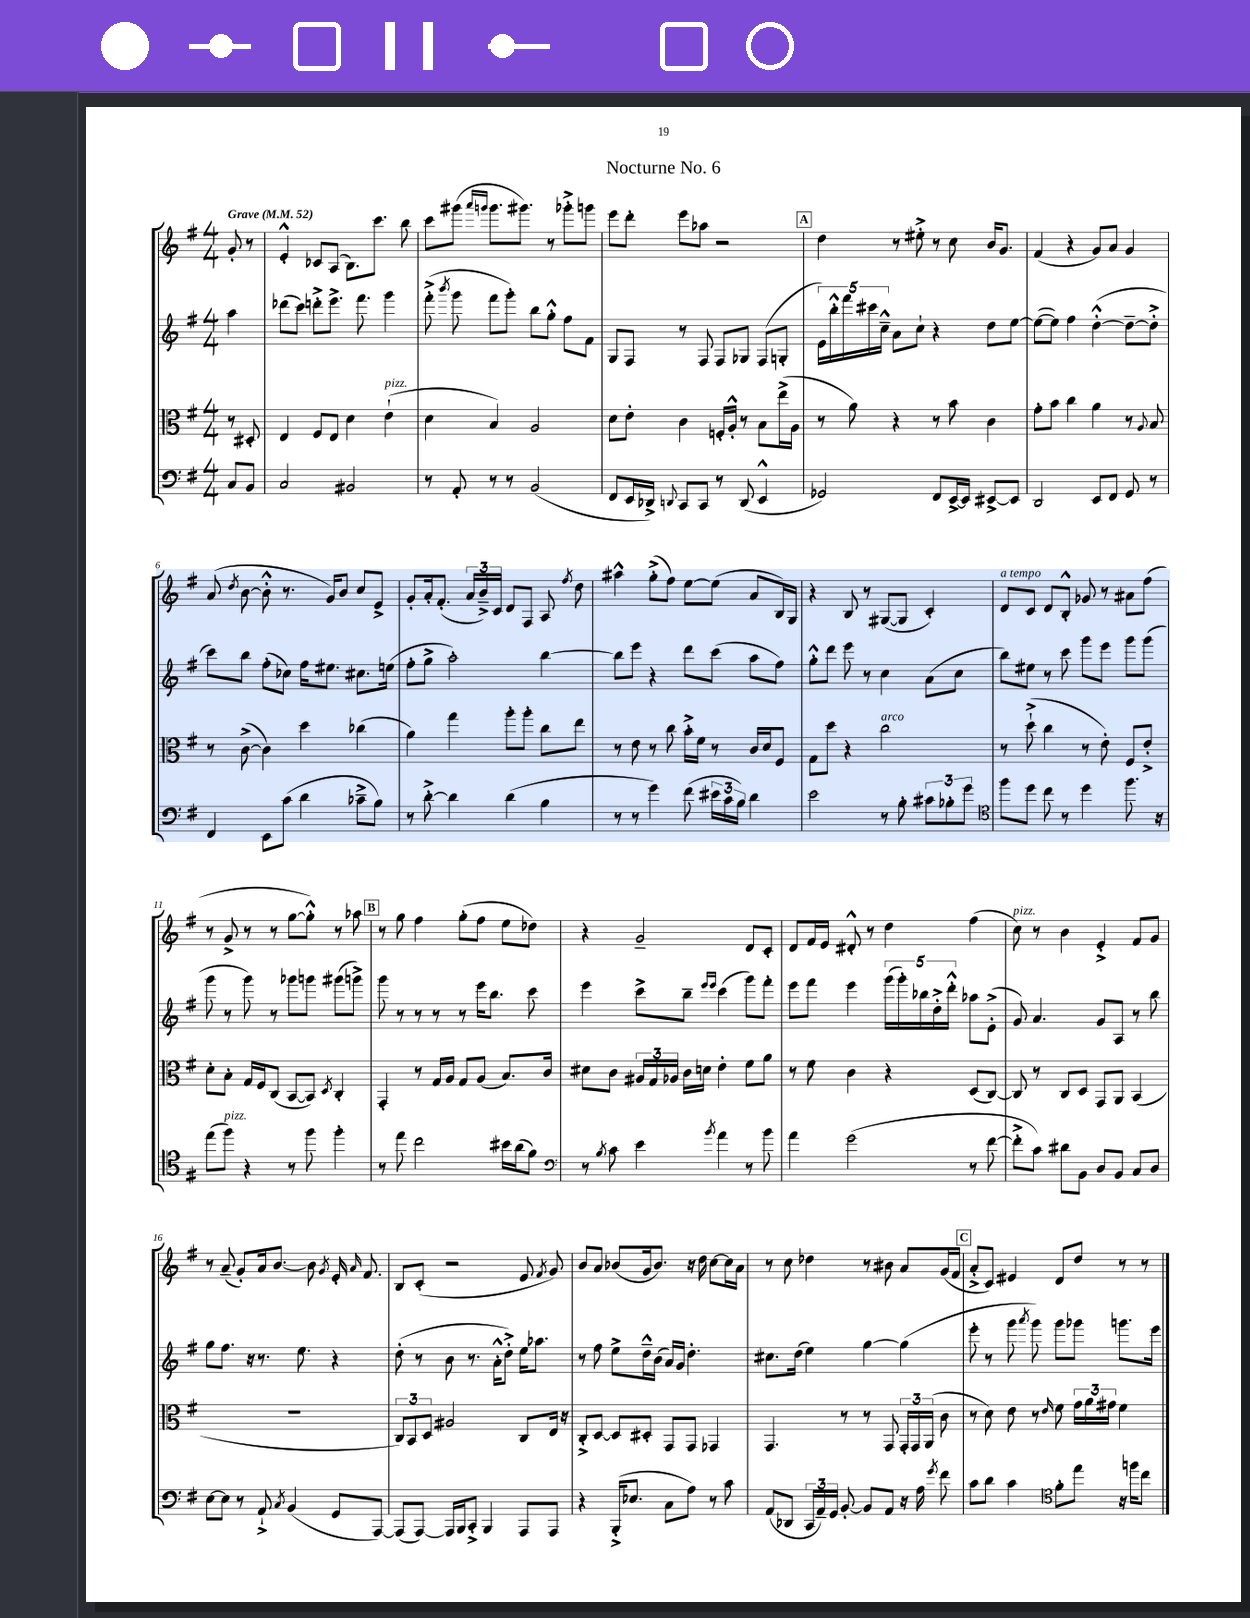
\header { title = "Nocturne No. 6" }
<<
\new StaffGroup <<
\new Staff = "s0" {
    \clef treble \key g \major \numericTimeSignature \time 4/4 \partial 4 \tempo "Grave" 4 = 52
    \autoBeamOff g'8-. r8 |
    e'4-.-^ ces'8[ a8]( b8.[) c'''8.] b''8 |
    c'''8[ gis'''8]( \grace { a'''16[ g'''16] } g'''8.[ gis'''8.]) r8 ges'''8[-.-> g'''8] |
    e'''8[ d'''8]-. e'''8[ aes''8] r2 |
    \mark \markup { \box "A" } d''4 r8 eis''8-.-> r8 c''8 b'16[ g'8.] |
    fis'4( r4 g'8[) a'8] g'4 |
    a'8( \acciaccatura { d''8 } b'8~ b'8-.-^ r8. g'16[) b'8] c''8[ e'8]-> |
    g'8[-. a'16-. fis'8.]-.( \tuplet 3/2 { a'16[ b'16--->) c'16] } d'8[ fis8] a8 \acciaccatura { fis''8 } d''8 |
    ais''4-^ g''8[-.->( fis''8]) e''8[~ e''8]( a'8[ b16) g16] |
    r4 b8 r8 gis8[~( gis8] c'4-.) |
    d'8[^\markup { \italic "a tempo" } c'8] d'8[ b8]-.-^ ges'8 r8 ais'8[ fis''8]( |
    r8 g'8-> r8 r8 g''8[~ g''8]-.-^) r8 aes''8 |
    \mark \markup { \box "B" } r8 g''8 fis''4 g''8[-.( fis''8] e''8[ des''8]) |
    r4 g'2-- d'8[ c'8]-. |
    d'8[ fis'16 e'16] dis'8-.-^ r8 d''4 fis''4( |
    c''8^\markup { \italic "pizz." }) r8 b'4 e'4-.-> fis'8[ g'8] |
    r8 a'8--( g'8[-.) a'16 b'8.]~ b'8 \acciaccatura { g'8 } e'16-. \grace { a'16 } fis'8. |
    b8[ c'8]-.( r2 e'8 \acciaccatura { fis'8 } g'8) |
    b'8[ a'8] bes'8[( g'16 bes'8.]) r16 d''16 c''8[~ c''16 a'16] |
    r8 c''8 des''4 r8 bis'8 a'8[ g'16( fis'16] |
    \mark \markup { \box "C" } a'8[-.-> c'8]) eis'4 d'8[ d''8] r8 r8 \bar "|." |
}
\new Staff = "s1" {
    \clef treble \key g \major \numericTimeSignature \time 4/4 \partial 4
    \autoBeamOff a''4 |
    des'''8[( c'''8]) d'''8[-.-> e'''8.]-> fis'''8. g'''4 |
    fis'''8-.->( \acciaccatura { b'''8 } g'''8 fis'''8[ g'''8]-.) b''8[ g''8]-.-^ fis''8[ fis'8] |
    g8[ fis8] r8 fis8 fis8[ ges8] fis8[( g8]-. |
    \mark \markup { \box "A" } \tuplet 5/4 { e'16[) b''16-.-^ fis'''16 cis'''16 c''16]---^ } a'8[ c''8]-! r4 d''8[ e''8]~ |
    e''8[~( e''8]) fis''4 d''4~-.-^( d''8[~-- d''8]-.-> |
    c'''8[) b''8] fis''8[-.( ces''8]) fis''16[ eis''8.] cis''8.[ e''16]( |
    fis''8[-. g''8]-> a''2-.) b''4~ |
    b''8[ e'''8] r4 d'''8[ c'''8]( a''8[ fis''8]) |
    g''8[-.-^ d'''8] e'''8 r8 c''4 a'8[( c''8] |
    b''8[) eis''8] r8 c'''8 g'''8[ e'''8] g'''8[ g'''8]( |
    g'''8 r8 g'''8) r8 ges'''8[ g'''8] gis'''8[( g'''8]->) |
    \mark \markup { \box "B" } g'''8 r8 r8 r8 r8 e'''16[ b''8.] c'''8 |
    e'''4 c'''8[-> b''8]-- \grace { e'''16[ e'''16] } c'''4( g'''8[) fis'''8]-. |
    e'''8[ fis'''8] e'''4 \tuplet 5/4 { g'''16[( g'''16-.) bes''16 d''16-.-> d'''16]-.-^ } aes''8[ e'8]-.->( |
    g'8) a'4. g'8[ a8] r8 b''8 |
    g''8[ fis''8.] r16 r8. e''8. r4 |
    d''8-.( r8 b'8 r8. a'16[-.-^ d''8]-.->) e''16[ aes''8.] |
    r8 fis''8 e''8[-> d''16---^ b'16]( a'16[) g'16] d''4.-. |
    cis''8.[ d''16]( e''4) g''4~ g''4( |
    \mark \markup { \box "C" } e'''8-. r8 g'''8 \acciaccatura { a'''8 } g'''8) g'''8[ ges'''8] g'''8.[ e'''16] \bar "|." |
}
\new Staff = "s2" {
    \clef alto \key g \major \numericTimeSignature \time 4/4 \partial 4
    \autoBeamOff r8 dis8-. |
    e4 fis8[ e8] d'4 e'4-!^\markup { \italic "pizz." }( |
    d'4 b4) a2 |
    d'8[ e'8]-. c'4 f16[-. a16]-.-^ r8 b8[ e''16->( a16] |
    \mark \markup { \box "A" } r8 a'8) r4 r8 b'8 c'4 |
    g'8[-. b'8] c''4 a'4 r8 \appoggiatura { a8 } b8 |
    r8 c'8~->( c'4) d''4 ces''4( |
    a'4) g''4 a''8[-. a''8]-. c''8[ e''8] |
    r8 e'8 r8 c''8 b'16[-.-> fis'16] r8 c'16[ d'16 fis8] |
    g8[ d''8] r4 c''2^\markup { \italic "arco" } |
    r8 d''8-!->( c''4 r8 e'8-.) fis8[ e'8]-.-> |
    d'8[-. b8]-. g16[ fis16 c8]( b,8[~ b,8]) \acciaccatura { d8 } c4-. |
    \mark \markup { \box "B" } g,4-. r8 g16[ a16] g8[ a8]( b8.[) c'16] |
    dis'8[ c'8] \tuplet 3/2 { ais16[ g16 aes16] } c'16[ d'16] e'4-. fis'8[ a'8] |
    r8 fis'8 c'4 r4 d8[( c8]~) |
    c8 r8 c8[ d8] g,8[ a,8] b,4( |
    R1 |
    \tuplet 3/2 { c8[) b,8 d8] } ais2 c8[ e16] r16 |
    c8[-.-> d8]~ d8[ dis8]-. g,8[ g,8] ges,4 |
    g,4. r8 r8 g,8 \tuplet 3/2 { g,16[-. g,16 a,16]( } c'8 |
    \mark \markup { \box "C" } r8 d'8) e'8 r8 \grace { e'16 } fis'8 \tuplet 3/2 { g'16[ a'16 gis'16] } fis'4 \bar "|." |
}
\new Staff = "s3" {
    \clef bass \key g \major \numericTimeSignature \time 4/4 \partial 4
    \autoBeamOff c8[ b,8] |
    c2 bis,2 |
    r8 a,8-. r8 r8 b,2( |
    fis,8[ e,16 des,16]->) \appoggiatura { d,8 } c,8[ c,8] r8 d,8( e,4-^ |
    \mark \markup { \box "A" } ges,2) fis,8[ e,16~-> e,16] eis,8[~-> eis,8] |
    d,2 e,8[ fis,8] g,8 r8 |
    fis,4 e,8[ c'8]( d'4 ces'8[---> b8]) |
    r8 d'8~-.-> d'4 d'4( b4 |
    r8 r8 g'4) fis'8( \tuplet 3/2 { eis'16[ c'16 b16]) } d'4 |
    e'2 r8 b8-. \tuplet 3/2 { cis'8[ bes8-. g'8] } |
    \clef tenor fis''8[ d''8] c''8 r8 d''4 fis''8. r16 |
    e''8[( fis''8]^\markup { \italic "pizz." }) r4 r8 fis''8 fis''4-. |
    \mark \markup { \box "B" } r8 e''8 c''2 bis'16[ a'16( fis'8]) |
    \clef bass r8 \acciaccatura { b8 } c'8 e'4 \acciaccatura { b'8 } a'4 r8 b'8 |
    a'4 g'2( r8 fis'8~ |
    fis'8[-.-> c'8]) dis'8[ b,8] d8[ b,8] c8[ d8] |
    e8[~ e8] r8 a,8-!-> \acciaccatura { c8 } b,4( g,8[ a,,8]~) |
    a,,8[( a,,8]~) a,,16[ b,,16 c,8]-.-> b,,4 a,,8[ a,,8] |
    r4 b,,16[-.->( ees8.] c8[ a8]) r8 c'8 |
    a,8[( des,8] \tuplet 3/2 { c,16[ a,16--) g,16] } b,8~-. b,8[ a,8] r16 a16 \acciaccatura { g'8 } fis'8 |
    \mark \markup { \box "C" } c'8[ d'8] c'4 \clef tenor fis'8[-. e''8] r16 f''16[ c''8] \bar "|." |
}
>>
>>
